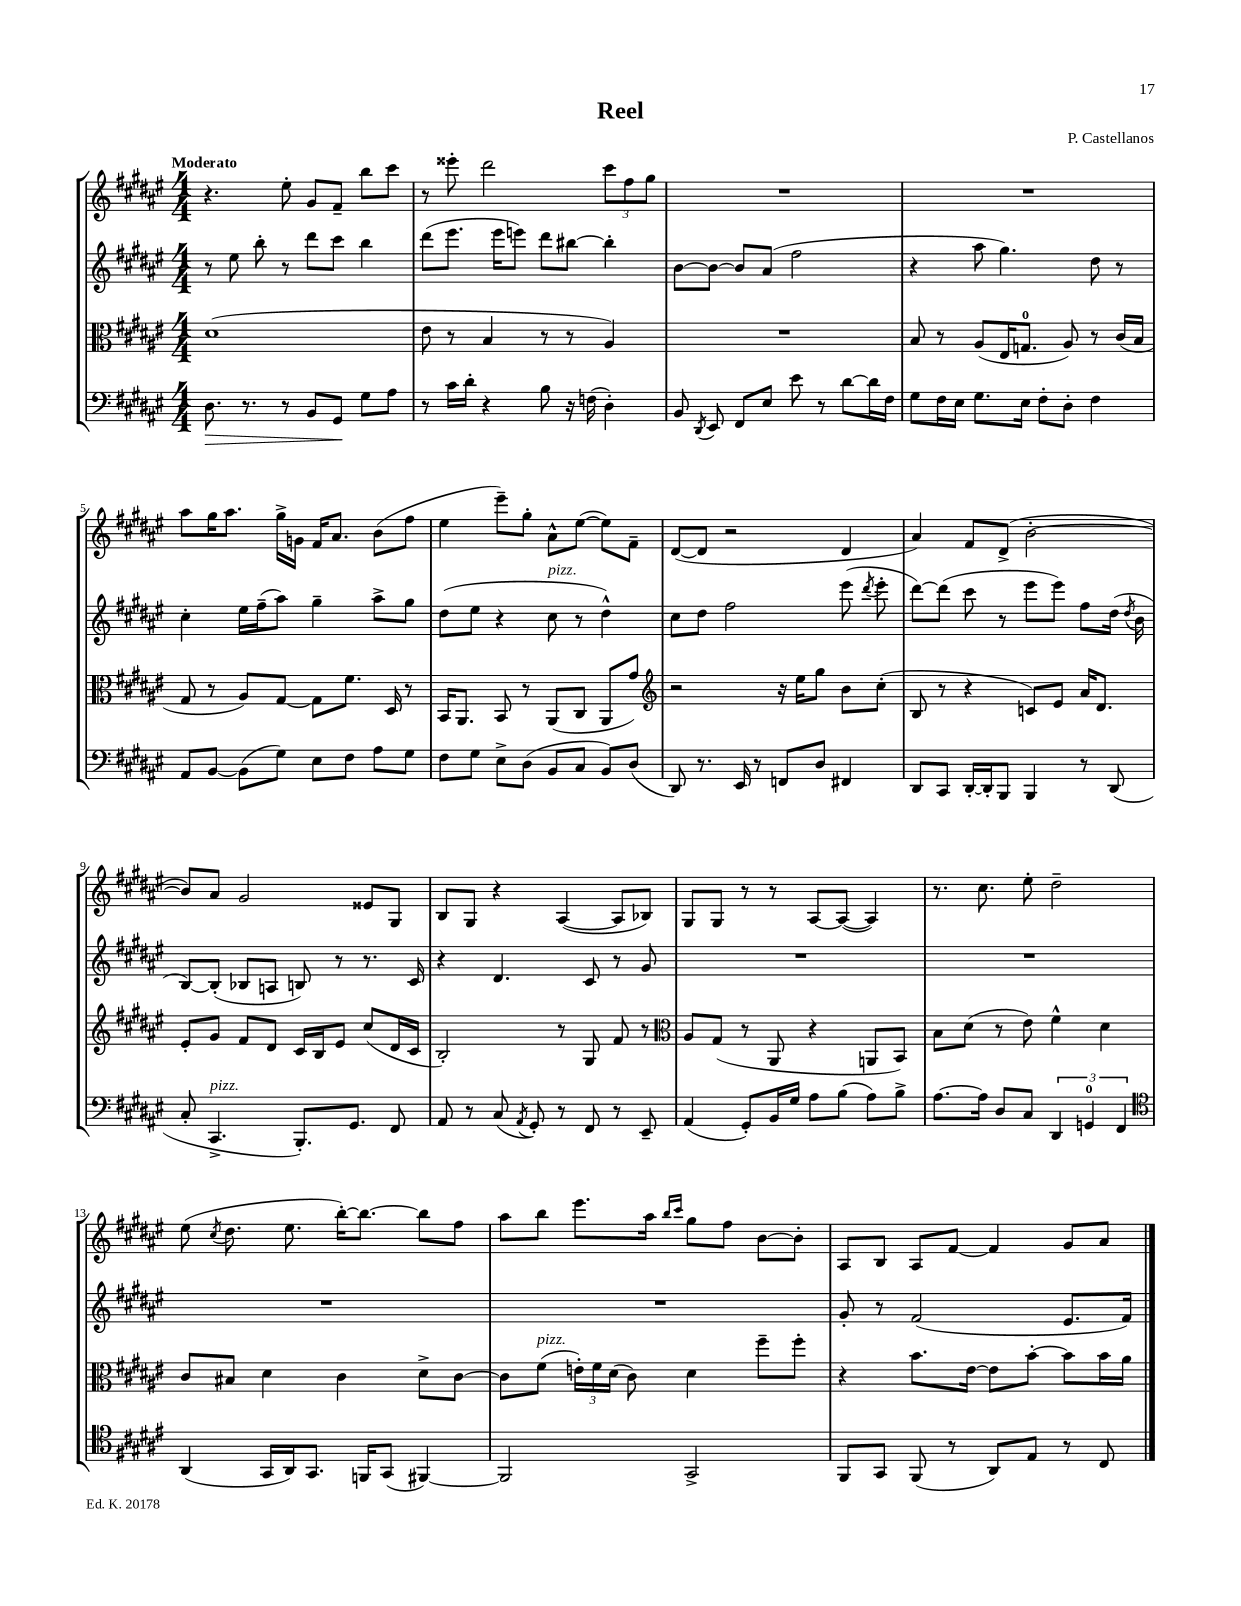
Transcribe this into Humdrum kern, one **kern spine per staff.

**kern	**kern	**kern	**kern
*staff4	*staff3	*staff2	*staff1
*clefF4	*clefC3	*clefG2	*clefG2
*k[f#c#g#d#a#e#]	*k[f#c#g#d#a#e#]	*k[f#c#g#d#a#e#]	*k[f#c#g#d#a#e#]
*M4/4	*M4/4	*M4/4	*M4/4
8.D#\	(1d#	8r	4.r
.	.	8ee#\	.
8.r	.	.	.
.	.	8bb'\	.
8r	.	8r	8ee#'\
8BB/L	.	8ddd#\L	8g#/L
8GG#/J	.	8ccc#\J	8f#~/J
8G#\L	.	4bb\	8bb\L
8A#\J	.	.	8ccc#\J
=	=	=	=
8r	8e#\	(8ddd#\L	8r
16c#\LL	8r	8.eee#\J	8eee##'\
16d#'\JJ	.	.	.
4r	4B/	.	2ddd#\
.	.	16eee#\LK	.
.	.	8eee\J)	.
8B\	8r	8ddd#\L	.
16r	8r	[8bb#\J	.
(16F\	.	.	.
4D#'\)	4A#/)	4bb#'\]	12ccc#\L
.	.	.	12ff#\
.	.	.	12gg#\J
=	=	=	=
8BB/	1r	[8b\L	1r
8qDD#/	.	.	.
8EE#/	.	8b\_J	.
8FF#/L	.	8b/]L	.
8E#/J	.	(8a#/J	.
8e#\	.	2ff#\	.
8r	.	.	.
[8d#\L	.	.	.
16d#\]L	.	.	.
16F#\JJ	.	.	.
=	=	=	=
8G#\L	8B/	4r	1r
16F#\L	8r	.	.
16E#\JJ	.	.	.
8.G#\L	(8A#/L	8aa#\	.
.	16E#/K	4.gg#\)	.
16E#\Jk	8.G/J	.	.
8F#'\L	.	.	.
8D#'\J	8A#/)	.	.
4F#\	8r	8dd#\	.
.	(16c#/LL	8r	.
.	16B/JJ	.	.
=	=	=	=
8AA#/L	8G#/	4cc#'\	8aa#\L
[8BB/J	8r	.	16gg#\K
.	.	.	8.aa#\J
(8BB\]L	8A#/L)	16ee#\LL	.
.	.	(16ff#~\J	.
8G#\J)	[8G#/J	8aa#\J)	16gg#^\LL
.	.	.	16g\JJ
8E#\L	8G#\]L	4gg#~\	16f#/LK
.	.	.	8.a#/J
8F#\J	8.f#\J	.	.
8A#\L	.	8aa#^\L	(8b\L
.	16D#/	.	.
8G#\J	8r	8gg#\J	8ff#\J
=	=	=	=
8F#\L	16BB/LK	(8dd#\L	4ee#\
.	8.AA#/J	.	.
8G#\J	.	8ee#\J	.
8E#^\L	8BB/	4r	8eee#~\L)
(8D#\J	8r	.	8gg#'\J
8BB/L	(8AA#/L	8cc#\	8a#^^\L
8C#/J	8C#/J	8r	([8ee#\J
8BB/L)	8AA#/L	4dd#^^\)	8ee#\]L)
(8D#/J	8g#/J)	.	8f#~\J
=	=	=	=
*	*clefG2	*	*
8DD#/)	2r	8cc#\L	([8d#/L
8.r	.	8dd#\J	8d#/]J
.	.	2ff#\	2r
16EE#/	.	.	.
8r	.	.	.
8FF/L	16r	.	.
.	16ee#\LK	.	.
8D#/J	8gg#\J	.	.
4FF#/	8b\L	(8eee#\	4d#/
.	.	8qddd#/	.
.	(8cc#'\J	8eee#'\	.
=	=	=	=
8DD#/L	8B/	[8ddd#\L)	4a#/)
8CC#/J	8r	(8ddd#\]J	.
[16DD#'/LL	4r	8ccc#\	8f#/L
16DD#'/]J	.	.	.
8BBB/J	.	8r	(8d#^/J
4BBB/	8c/L)	8eee#\L	[2b'\
.	8e#/J	8eee#\J)	.
8r	16a#/LK	8ff#\L	.
.	8.d#/J	.	.
(8DD#/	.	(16dd#\Jk	.
.	.	8qdd#/	.
.	.	16b\	.
=	=	=	=
8C#'/	8e#'/L	[8B/L)	8b/]L)
4.CC#^/	8g#/J	(8B'/]J	8a#/J
.	8f#/L	8B-/L	2g#/
.	8d#/J	8A/J	.
8.BBB'/L)	16c#/LL	8B/)	.
.	16B/J	.	.
.	8e#/J	8r	.
8.GG#/J	.	.	.
.	(8cc#/L	8.r	8e##/L
8FF#/	16d#/L	.	8G#/J
.	16c#/JJ	16c#/	.
=	=	=	=
8AA#/	2B'/)	4r	8B/L
8r	.	.	8G#/J
(8C#/	.	4.d#/	4r
8qAA#/	.	.	.
8GG#'/)	.	.	.
8r	8r	.	([4A#/
8FF#/	8G#/	8c#/	.
8r	8f#/	8r	8A#/]L
8EE#~/	8r	8g#/	8B-/J)
=	=	=	=
*	*clefC3	*	*
(4AA#/	8A#/L	1r	8G#/L
.	(8G#/J	.	8G#/J
8GG#'/L)	8r	.	8r
16BB/L	8AA#/	.	8r
16G#/JJ	.	.	.
8A#\L	4r	.	[8A#/L
(8B\J	.	.	(8A#/_J
8A#\L)	8AA/L	.	4A#/])
8B^\J	8BB/J)	.	.
=	=	=	=
[8.A#\L	8B\L	1r	8.r
.	(8d#\J	.	.
16A#\]Jk	.	.	8.cc#\
8D#/L	8r	.	.
8C#/J	8e#\)	.	8ee#'\
6DD#/	4f#^^\	.	2dd#~\
6GG/	.	.	.
.	4d#\	.	.
6FF#/	.	.	.
=	=	=	=
*clefC4	*	*	*
(4AA#/	8c#/L	1r	(8ee#\
.	.	.	8qcc#/
.	8B#/J	.	8.dd#\
16GG#/LL	4d#\	.	.
16AA#/J)	.	.	8.ee#\
8.GG#/J	.	.	.
.	4c#\	.	[16bb'\LK)
16FF/LK	.	.	8.bb\_J
(8GG#/J	.	.	.
[4FF#/)	8d#^\L	.	8bb\]L
.	[8c#\J	.	8ff#\J
=	=	=	=
2FF#/]	8c#\]L	1r	8aa#\L
.	(8f#\J	.	8bb\J
.	24e'\LL)	.	8.eee#\L
.	24f#\	.	.
.	(24d#\JJ	.	.
.	8c#\)	.	.
.	.	.	16aa#\Jk
.	.	.	16qqbb/LL
.	.	.	16qqccc#/JJ
2GG#^/	4d#\	.	8gg#\L
.	.	.	8ff#\J
.	8ff#~\L	.	[8b\L
.	8ff#'\J	.	8b'\]J
=	=	=	=
8FF#/L	4r	8g#'/	8A#/L
8GG#/J	.	8r	8B/J
(8FF#/	8.b\L	(2f#/	8A#/L
8r	.	.	[8f#/J
.	[16e#\Jk	.	.
8AA#/L)	8e#\]L	.	4f#/]
8E#/J	[8b'\J	.	.
8r	8b\]L	8.e#/L	8g#/L
8C#/	16b\L	.	8a#/J
.	16a#\JJ	16f#/Jk)	.
==	==	==	==
*-	*-	*-	*-
